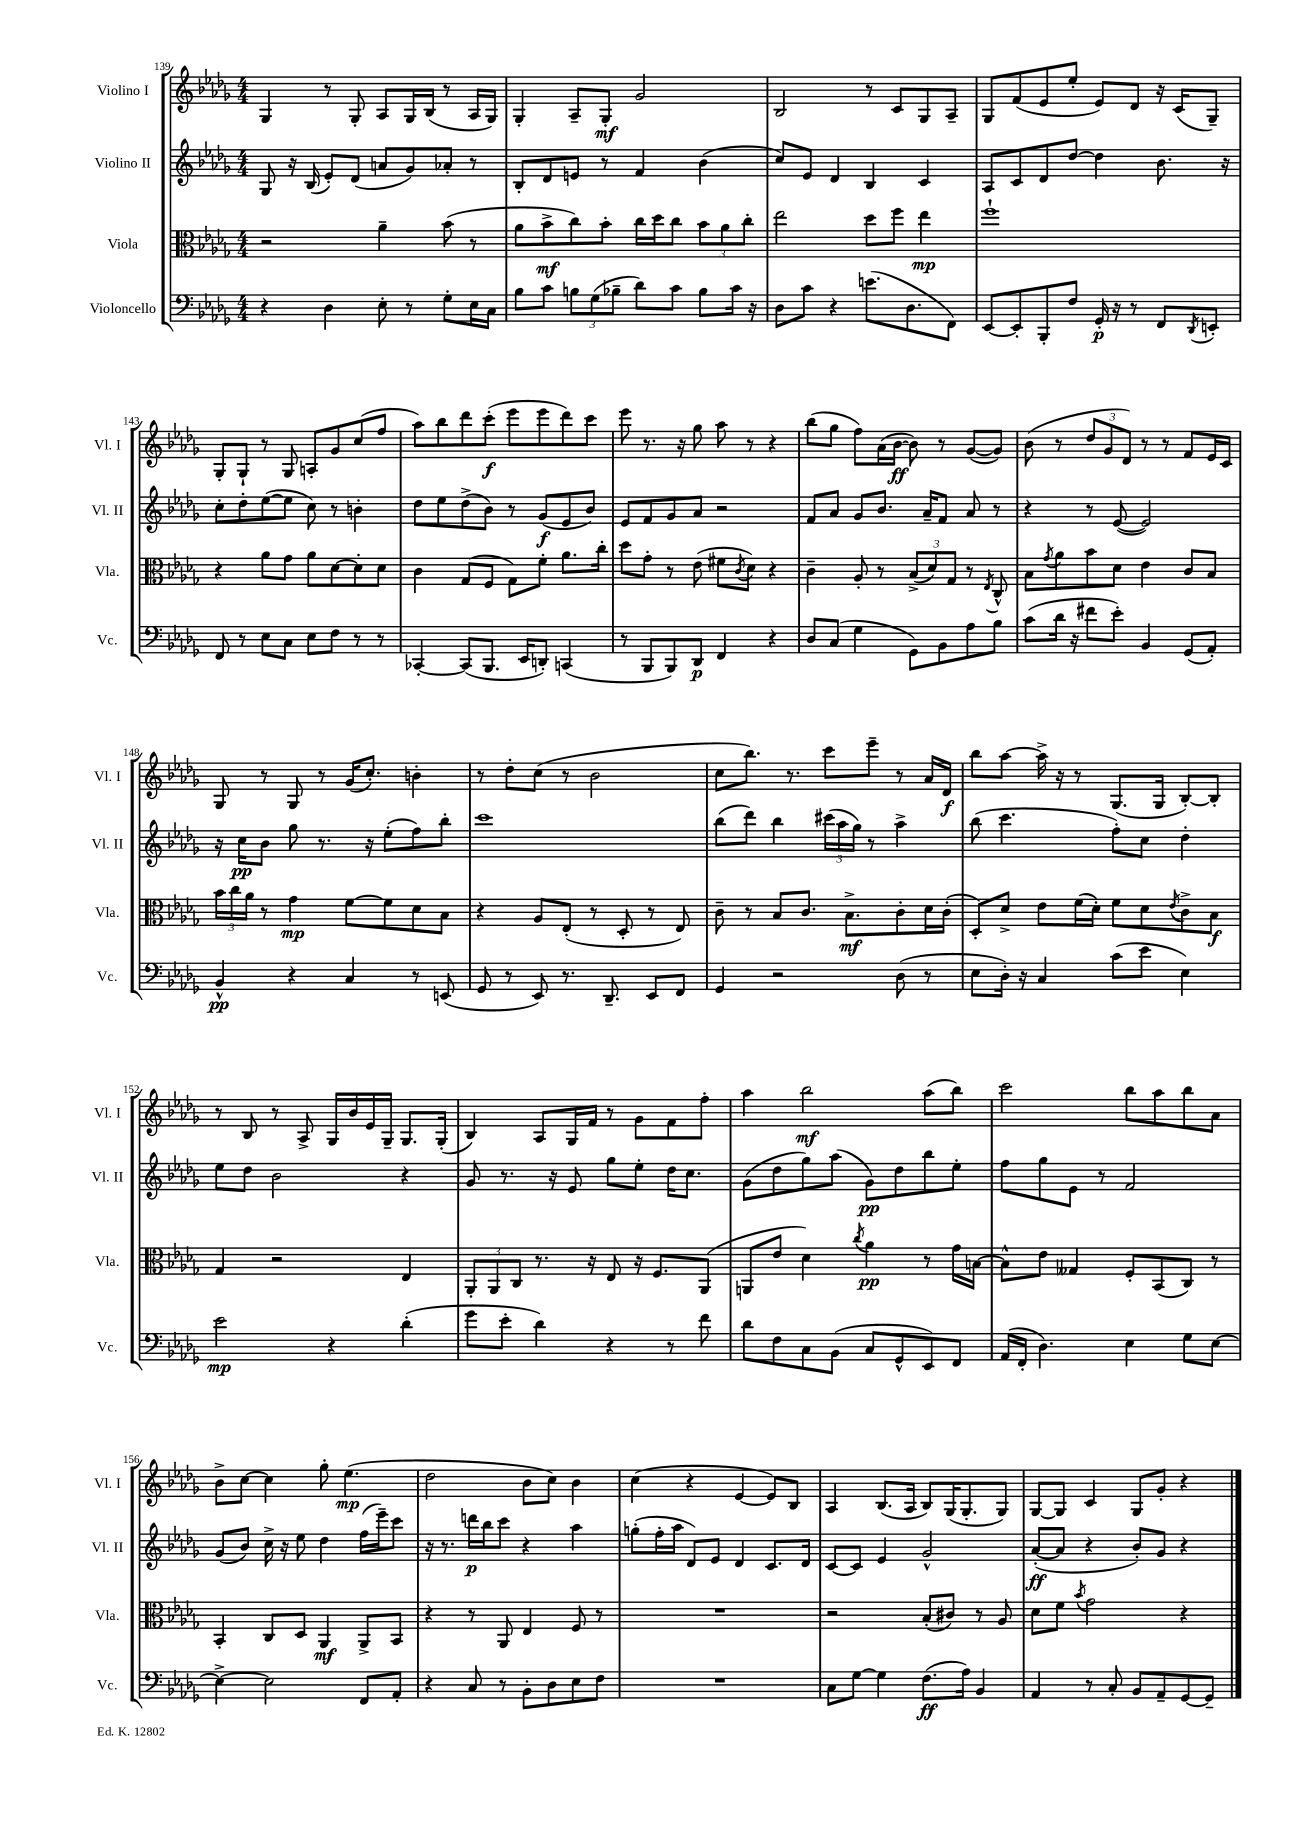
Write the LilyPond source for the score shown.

<<
\new StaffGroup <<
\new Staff = "s0" \with { instrumentName = "Violino I" shortInstrumentName = "Vl. I" } {
    \clef treble \key des \major \numericTimeSignature \time 4/4
    ges4 r8 ges8-. aes8 ges16 bes16( r8 aes16 ges16) |
    ges4-. aes8-- ges8-.\mf ges'2 |
    bes2 r8 c'8 ges8 aes8-- |
    ges8 f'8( ees'8 ees''8-. ees'8) des'8 r16 c'16( ges8--) |
    ges8-. ges8-! r8 ges8 a8-. ges'8 c''8( f''8 |
    aes''8) bes''8 des'''8 c'''8-.\f( ees'''8 ees'''8 des'''8) c'''8 |
    ees'''8 r8. r16 ges''8 aes''8 r8 r4 |
    bes''8( ges''8 f''8) aes'16( bes'16~\ff bes'8) r8 ges'8~( ges'8) |
    bes'8( r8 \tuplet 3/2 { des''8 ges'8 des'8) } r8 r8 f'8 ees'16 c'16 |
    ges8 r8 ges8 r8 ges'16( c''8.-.) b'4-. |
    r8 des''8-. c''8( r8 bes'2 |
    c''8 bes''8.) r8. c'''8 ees'''8-- r8 aes'16 des'16\f |
    bes''8 aes''8~ aes''16-> r16 r8 ges8.( ges16 bes8~-.) bes8-. |
    r8 bes8 r8 aes8-> ges16 bes'16 ees'16 ges16-- ges8. ges16-.( |
    bes4) aes8 ges16 f'16 r8 ges'8 f'8 f''8-. |
    aes''4 bes''2\mf aes''8( bes''8) |
    c'''2 bes''8 aes''8 bes''8 aes'8 |
    bes'8-> c''8~ c''4 ges''8-. ees''4.\mp( |
    des''2 bes'8 c''8) bes'4 |
    c''4( r4 ees'4~ ees'8) bes8 |
    aes4 bes8.( aes16 bes8) ges16( ges8.-. ges8) |
    ges8~ ges8 c'4 ges8 ges'8-. r4 \bar "|." |
}
\new Staff = "s1" \with { instrumentName = "Violino II" shortInstrumentName = "Vl. II" } {
    \clef treble \key des \major \numericTimeSignature \time 4/4
    ges8 r16 bes16( ees'8-.) des'8( a'8 ges'8) aes'8-. r8 |
    bes8-. des'8 e'8 r8 f'4 bes'4( |
    c''8) ees'8 des'4 bes4 c'4 |
    aes8 c'8 des'8 des''8~ des''4 bes'8. r16 |
    c''8-. des''8-. ees''8~( ees''8 c''8) r8 b'4-. |
    des''8 ees''8 des''8->( bes'8) r8 ges'8\f( ees'8 bes'8) |
    ees'8 f'8 ges'8 aes'8 r2 |
    f'8 aes'8 ges'8 bes'8. aes'16-- f'8 aes'8 r8 |
    r4 r8 ees'8~( ees'2) |
    r16 c''16\pp bes'8 ges''8 r8. r16 ees''8-.( f''8) bes''8-. |
    c'''1 |
    bes''8( des'''8) bes''4 \tuplet 3/2 { cis'''16( aes''16 ges''16) } r8 aes''4-> |
    bes''8( c'''4. f''8-.) c''8 des''4-. |
    ees''8 des''8 bes'2 r4 |
    ges'8 r8. r16 ees'8 ges''8 ees''8-. des''16 c''8. |
    ges'8( des''8 ges''8) aes''8( ges'8\pp) des''8 bes''8 ees''8-. |
    f''8 ges''8 ees'8 r8 f'2 |
    ges'8( bes'8) c''16-> r16 ees''8 des''4 f''16( ees'''16--) c'''8 |
    r16 r8. d'''16\p bes''16 c'''8 r4 aes''4 |
    g''8-.( f''16-. aes''16 des'8) ees'8 des'4 c'8. des'16 |
    c'8~ c'8 ees'4 ges'2-^ |
    aes'8~-.\ff( aes'8 r4 bes'8-.) ges'8 r4 \bar "|." |
}
\new Staff = "s2" \with { instrumentName = "Viola" shortInstrumentName = "Vla." } {
    \clef alto \key des \major \numericTimeSignature \time 4/4
    r2 aes'4-- bes'8( r8 |
    aes'8 bes'8->\mf c''8) bes'8-. c''16 des''16 c''8 \tuplet 3/2 { bes'8 aes'8 c''8-. } |
    ees''2 des''8 f''8 ees''4\mp |
    f''1-! |
    r4 aes'8 ges'8 aes'8 des'8~ des'8-. des'8 |
    c'4 ges8( f8 ges8) f'8-. aes'8. c''16-. |
    des''8 ges'8-. r8 ees'8( fis'8 \acciaccatura { c'8 } des'8) r4 |
    c'4-- aes8-. r8 \tuplet 3/2 { bes8->( des'8) ges8 } r8 \acciaccatura { ees8 } c8-^ |
    bes8 \acciaccatura { ges'8 } aes'8 bes'8 des'8 ees'4 c'8 bes8 |
    \tuplet 3/2 { bes'16 c''16 aes'16 } r8 ges'4\mp f'8~ f'8 des'8 bes8 |
    r4 aes8 ees8-.( r8 des8-. r8 ees8) |
    c'8-- r8 bes8 c'8. bes8.->\mf c'8-. des'16 c'16-.( |
    des8-.) des'8-> ees'8 f'16( des'16-.) f'8 des'8 \acciaccatura { ees'8 } c'8-> bes8\f |
    ges4 r2 ees4 |
    \tuplet 3/2 { aes,8-. aes,8 c8 } r8. r16 ees8 r16 f8. aes,8( |
    a,8 ees'8 des'4) \acciaccatura { c''8 } aes'4\pp r8 ges'16 b16~ |
    b8-^ ees'8 geses4 f8-. bes,8( c8) r8 |
    bes,4-. c8 des8 aes,4\mf aes,8-> bes,8 |
    r4 r8 aes,8 ees4 f8 r8 |
    R1 |
    r2 bes8-.( cis'8) r8 aes8 |
    des'8 f'8 \acciaccatura { bes'8 } ges'2 r4 \bar "|." |
}
\new Staff = "s3" \with { instrumentName = "Violoncello" shortInstrumentName = "Vc." } {
    \clef bass \key des \major \numericTimeSignature \time 4/4
    r4 des4 ees8-. r8 ges8-. ees16 c16 |
    bes8 c'8 \tuplet 3/2 { b8 ges8( bes8-- } des'8) c'8 bes8 c'16 r16 |
    des8 c'8 r4 e'8.( des8. f,8) |
    ees,8~ ees,8-. bes,,8-. f8 ges,16-.\p r16 r8 f,8 \acciaccatura { des,8 } e,8-. |
    f,8 r8 ees8 c8 ees8 f8 r8 r8 |
    ces,4~-. ces,8( bes,,8. ees,16 d,8-.) c,4( |
    r8 bes,,8 bes,,8) des,8\p f,4 r4 |
    des8 c8( ges4 ges,8) bes,8 aes8 bes8 |
    c'8( des'16 r16 fis'8 ees'8-.) bes,4 ges,8( aes,8-.) |
    bes,4-^\pp r4 c4 r8 e,8( |
    ges,8 r8 ees,8) r8. des,8.-- ees,8 f,8 |
    ges,4 r2 des8( r8 |
    ees8 des16-.) r16 c4 c'8( ees'8 ees4) |
    ees'2\mp r4 des'4-.( |
    ges'8 ees'8-. des'4) r4 r8 f'8 |
    des'8 f8 c8 bes,8( c8 ges,8-^ ees,8) f,8 |
    aes,16( f,16-. des4.) ees4 ges8 ees8~ |
    ees4~-> ees2 f,8 aes,8-. |
    r4 c8 r8 bes,8-. des8 ees8 f8 |
    R1 |
    c8 ges8~ ges4 f8.\ff( aes16) bes,4 |
    aes,4 r8 c8-. bes,8 aes,8-- ges,8~ ges,8-- \bar "|." |
}
>>
>>
\layout { \context { \Score currentBarNumber = #139 } }
